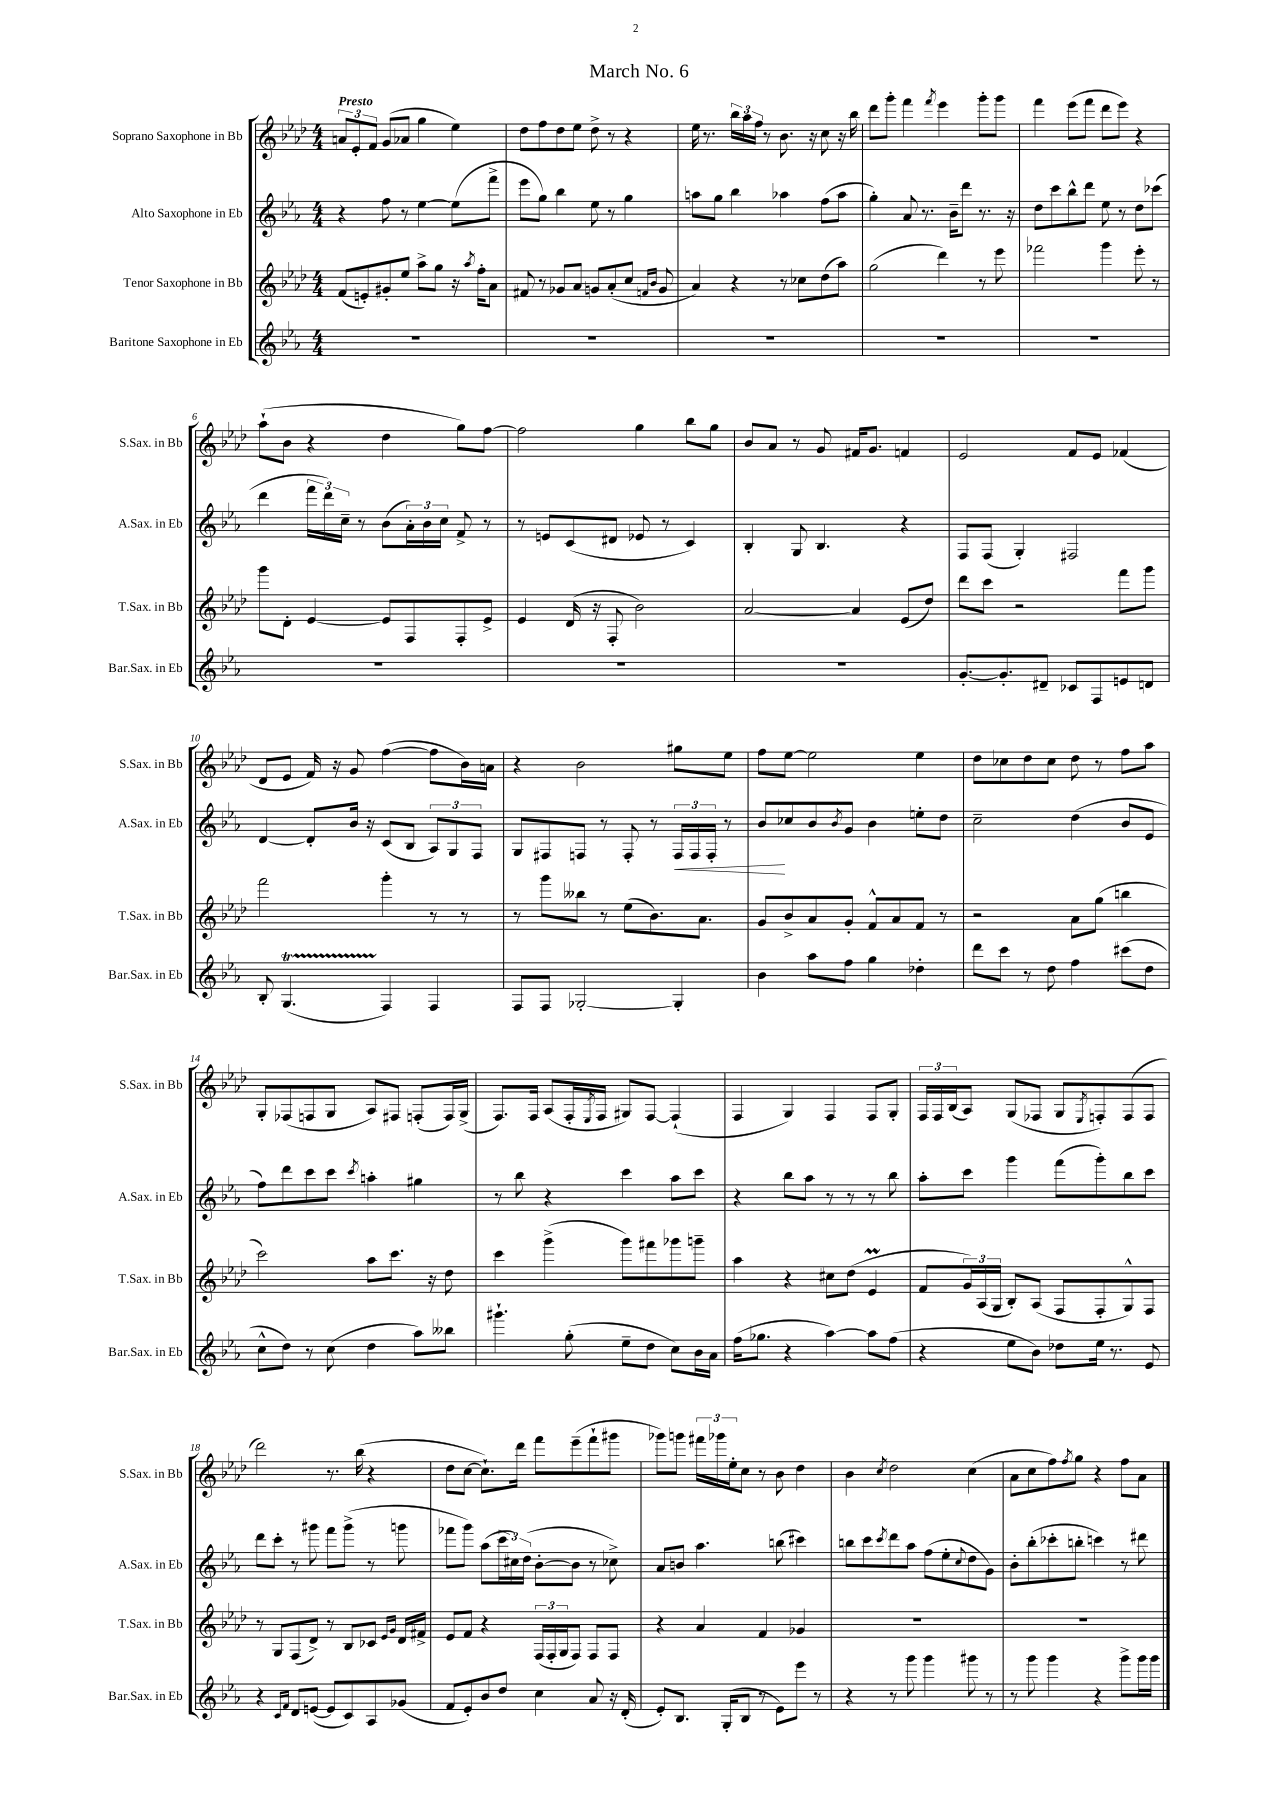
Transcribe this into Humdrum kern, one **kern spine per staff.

**kern	**kern	**kern	**kern
*staff4	*staff3	*staff2	*staff1
*clefG2	*clefG2	*clefG2	*clefG2
*k[b-e-a-]	*k[b-e-a-d-]	*k[b-e-a-]	*k[b-e-a-d-]
*M4/4	*M4/4	*M4/4	*M4/4
1r	(8f/L	4r	12a/L
.	.	.	12e-'/
.	8e'/)	.	.
.	.	.	12f/J
.	8g#'/	8ff\	(8g/L
.	8ee-/J	8r	8a-/J
.	8aa-^\L	[4ee-\	4gg\
.	8gg\J	.	.
.	16r	(8ee-\]L	4ee-\)
.	8qaa-/	.	.
.	16ff'\LK	.	.
.	8a-\J	8fff^\J	.
=	=	=	=
1r	8f#/	8eee-\L	8dd-\L
.	8r	8gg\J)	8ff\
.	8g-/L	4bb-\	8dd-\
.	8a-/J	.	8ee-\J
.	8g/L	8ee-\	8dd-^\
.	(8a-'/	8r	8r
.	8cc/J	4gg\	4r
.	16qqf/LL	.	.
.	16qqb-/JJ	.	.
.	8g/	.	.
=	=	=	=
1r	4a-/)	8aa\L	16ee-\
.	.	.	8.r
.	.	8gg\J	.
.	4r	4bb-\	24bb-\LL
.	.	.	24aa-\
.	.	.	24ff\JJ
.	.	.	8r
.	8r	4aa-\	8.b-\
.	8cc-\L	.	.
.	.	.	16r
.	(8dd-\	(8ff\L	8cc\
.	8aa-\J)	8aa-\J	16r
.	.	.	16bb-\
=	=	=	=
1r	(2gg\	4gg'\)	8ddd-\L
.	.	.	8ggg'\J
.	.	8a-/	4fff\
.	.	8.r	.
.	.	.	8qfff/
.	4ddd-\)	.	4eee-\
.	.	16b-~\LK	.
.	.	8ddd\J	.
.	8r	8.r	8ggg'\L
.	8eee-\	.	8ggg\J
.	.	16r	.
=	=	=	=
1r	2fff-\	8dd\L	4fff\
.	.	8ccc\	.
.	.	8bb-^^\	(8eee-\L
.	.	8ddd\J	8fff\J
.	4ggg\	8ee-\	8ddd-\L
.	.	8r	8eee-\J)
.	8eee-'\	8dd\L	4r
.	8r	(8ccc-\J	.
=	=	=	=
1r	8ggg\L	4ddd\	(8aa-`\L
.	8d-'\J	.	8b-\J
.	[4e-/	24fff\LL	4r
.	.	24ddd\)	.
.	.	24cc~\JJ	.
.	.	8r	.
.	8e-/]L	(8b-\L	4dd-\
.	8F/	24a-'\L)	.
.	.	24b-\	.
.	.	24cc\JJ	.
.	8F'/	8f^/	8gg\L)
.	8e-^/J	8r	[8ff\J
=	=	=	=
1r	4e-/	8r	2ff\]
.	.	8e/L	.
.	(16d-/	(8c/	.
.	16r	.	.
.	8F'/	8d#/J	.
.	2b-\)	8e-/	4gg\
.	.	8r	.
.	.	4c/)	8bb-\L
.	.	.	8gg\J
=	=	=	=
1r	[2a-/	4B-'/	8b-/L
.	.	.	8a-/J
.	.	8G/	8r
.	.	4.B-/	8g/
.	4a-/]	.	16f#/LK
.	.	.	8.g/J
.	(8e-/L	4r	4f/
.	8dd-/J)	.	.
=	=	=	=
[8.g'/L	8ddd-\L	8F/L	2e-/
.	8ccc\J	(8F/J	.
8.g'/]	.	.	.
.	2r	4G'/)	.
8d#~/J	.	.	.
8c-/L	.	2F#/	8f/L
8F/	.	.	8e-/J
8e/	8fff\L	.	(4f-/
8d/J	8ggg\J	.	.
=	=	=	=
8B-'/	2fff\	[4d/	8d-/L
(4.G/	.	.	8e-/J
.	.	8d'/]L	16f/)
.	.	.	16r
.	.	16b-/Jk	8g/
.	.	16r	.
4F/)	4ggg'\	(8c/L	([4ff\
.	.	8B-/J	.
4F/	8r	12A-/L)	8ff\]L
.	.	12G/	.
.	8r	.	16b-\L)
.	.	12F/J	.
.	.	.	16a\JJ
=	=	=	=
8F/L	8r	8G/L	4r
8F/J	8ggg\L	8F#/	.
[2G-'/	8bb--\J	8F/J	2b-\
.	8r	8r	.
.	(8ee-\L	8F'/	.
.	8.b-\)	8r	.
4G-'/]	.	24F/LL	8gg#\L
.	.	24F/	.
.	8.a-\J	.	.
.	.	24F'/JJ	.
.	.	8r	8ee-\J
=	=	=	=
4b-\	8g/L	8b-/L	8ff\L
.	8b-^/	8cc-/	[8ee-\J
8aa-\L	8a-/	8b-/	2ee-\]
.	.	8qb-/	.
8ff\J	8g'/J	8g/J	.
4gg\	8f^^/L	4b-\	.
.	8a-/	.	.
4dd-'\	8f/J	8ee'\L	4ee-\
.	8r	8dd\J	.
=	=	=	=
8ddd\L	2r	2cc~\	8dd-\L
8ccc\J	.	.	8cc-\
8r	.	.	8dd-\
8dd\	.	.	8cc-\J
4ff\	8a-\L	(4dd\	8dd-\
.	(8gg\J	.	8r
(8ccc#\L	4bb\	8b-/L	8ff\L
8dd\J	.	8e-/J	8aa-\J
=	=	=	=
8cc^^\L	2ccc\)	8ff\L)	8G'/L
8dd\J)	.	8ddd\	(8F-/
8r	.	8ccc\	8F/
(8cc\	.	8ccc\J	8G/J
.	.	8qccc/	.
4dd\	8aa-\L	4aa'\	8A-/L)
.	8.ccc\J	.	8F#/J
8aa-\L)	.	4gg#\	(8F'/L
.	16r	.	.
8bb--\J	8dd-\	.	16F/L)
.	.	.	(16G^/JJ
=	=	=	=
4.ggg#`\	4ccc\	8r	8.F/L)
.	.	8bb-\	.
.	.	.	16F/Jk
.	(4ggg^\	4r	(8A-/L
(8gg'\	.	.	16F'/L
.	.	.	8qE-/
.	.	.	16F/JJ
8ee-~\L	8ggg\L)	4ccc\	8G#/L)
8dd\J	8fff#\	.	[8F/J
8cc\L)	8ggg-\	8aa-\L	(4F`/]
16b-\L	8ggg~\J	8ccc\J	.
16a-\JJ	.	.	.
=	=	=	=
(16ff\LK	4aa-\	4r	4F/
8.gg-\J	.	.	.
4r	4r	8bb-\L	4G/)
.	.	8aa-\J	.
[4aa-\)	8cc#\L	8r	4F/
.	(8dd-\J	8r	.
8aa-\]L	4e-/	8r	8F/L
(8ff\J	.	8bb-\	8G'/J
=	=	=	=
4r	8f/L	8aa-'\L	24F/LL
.	.	.	24F/
.	.	.	(24B-/J
.	24g/L)	8ccc\J	8A-/J)
.	(24A-/	.	.
.	24G/JJ	.	.
8ee-\L	8B-'/L)	4ggg\	(8G/L
8b-\J)	(8A-/J	.	8F-/J
8dd-\L	8F/L	(8fff\L	8G/L
.	.	.	8qE-/
16ee-\Jk	8F'/	8ggg'\)	8F'/)
8.r	.	.	.
.	8G^^/)	8bb-\	(8F/
8e-/	8F/J	8ccc\J	8F/J
=	=	=	=
4r	8r	8ddd\L	2ddd-\)
.	8G/L	8ccc'\J	.
16qqc/LL	.	.	.
16qqf/JJ	.	.	.
8d/L	(8F/	8r	.
([8e/J	8d-^/J)	8ggg#\	.
8e/]L	8r	8fff\L	8.r
8c/)	8B-/L	(8ggg#^\J	.
.	.	.	(16bb-\
8A-/	8c-/J	8r	4r
.	16qqe-/LL	.	.
.	16qqg/JJ	.	.
(8g-/J	16d-/LL	8ggg\	.
.	16f#^/JJ	.	.
=	=	=	=
8f/L	8e-/L	8fff-\L	8dd-\L
8e-'/)	8f/J	8ggg\J)	[8cc\J
8b-/	4r	(8aa-\L	8.cc`\]L)
8dd/J	.	24ccc\L	.
.	.	24cc#\)	.
.	.	.	16ddd-\Jk
.	.	(24dd\JJ	.
4cc\	(24F/LL	[8b-'\L	8fff\L
.	24F'/	.	.
.	24G/J	.	.
.	8F/J)	8b-\]J	(8eee-~\
8a-/	8F/L	8r	8fff`\
16r	8F/J	8cc-^\)	8ggg#\J
(16d'/	.	.	.
=	=	=	=
8e-'/L)	4r	8a-/L	8ggg-\L)
8.B-/J	.	8b/J	8ggg\J
.	4a-/	4.aa-\	24fff#\LL
.	.	.	24ggg-\
(16G'/LK	.	.	.
.	.	.	24ee-'\J
8B-/J	.	.	8cc\J
8r	4f/	.	8r
8e-\L)	.	(8bb\	8b-\
8eee-\J	4g-/	4ccc#\)	4dd-\
8r	.	.	.
=	=	=	=
4r	1r	8bb\L	4b-\
.	.	8ccc\	.
.	.	8qccc/	8qcc/
8r	.	8ddd\	2dd-\
8ggg\	.	8aa-\J	.
4ggg\	.	(8ff\L	.
.	.	8ee-'\	.
.	.	8qqcc/	.
8ggg#\	.	8dd\	(4cc\
8r	.	8g\J)	.
=	=	=	=
8r	1r	8b-'\L	8a-\L
8ggg\	.	(8bb-'\	8cc\
4ggg\	.	8ccc-'\	8ff\)
.	.	.	8qff/
.	.	8bb'\J	8gg\J
4r	.	4ccc\)	4r
8ggg^\L	.	8r	8ff\L
16ggg\L	.	8ddd#\	8a-\J
16ggg\JJ	.	.	.
==	==	==	==
*-	*-	*-	*-
